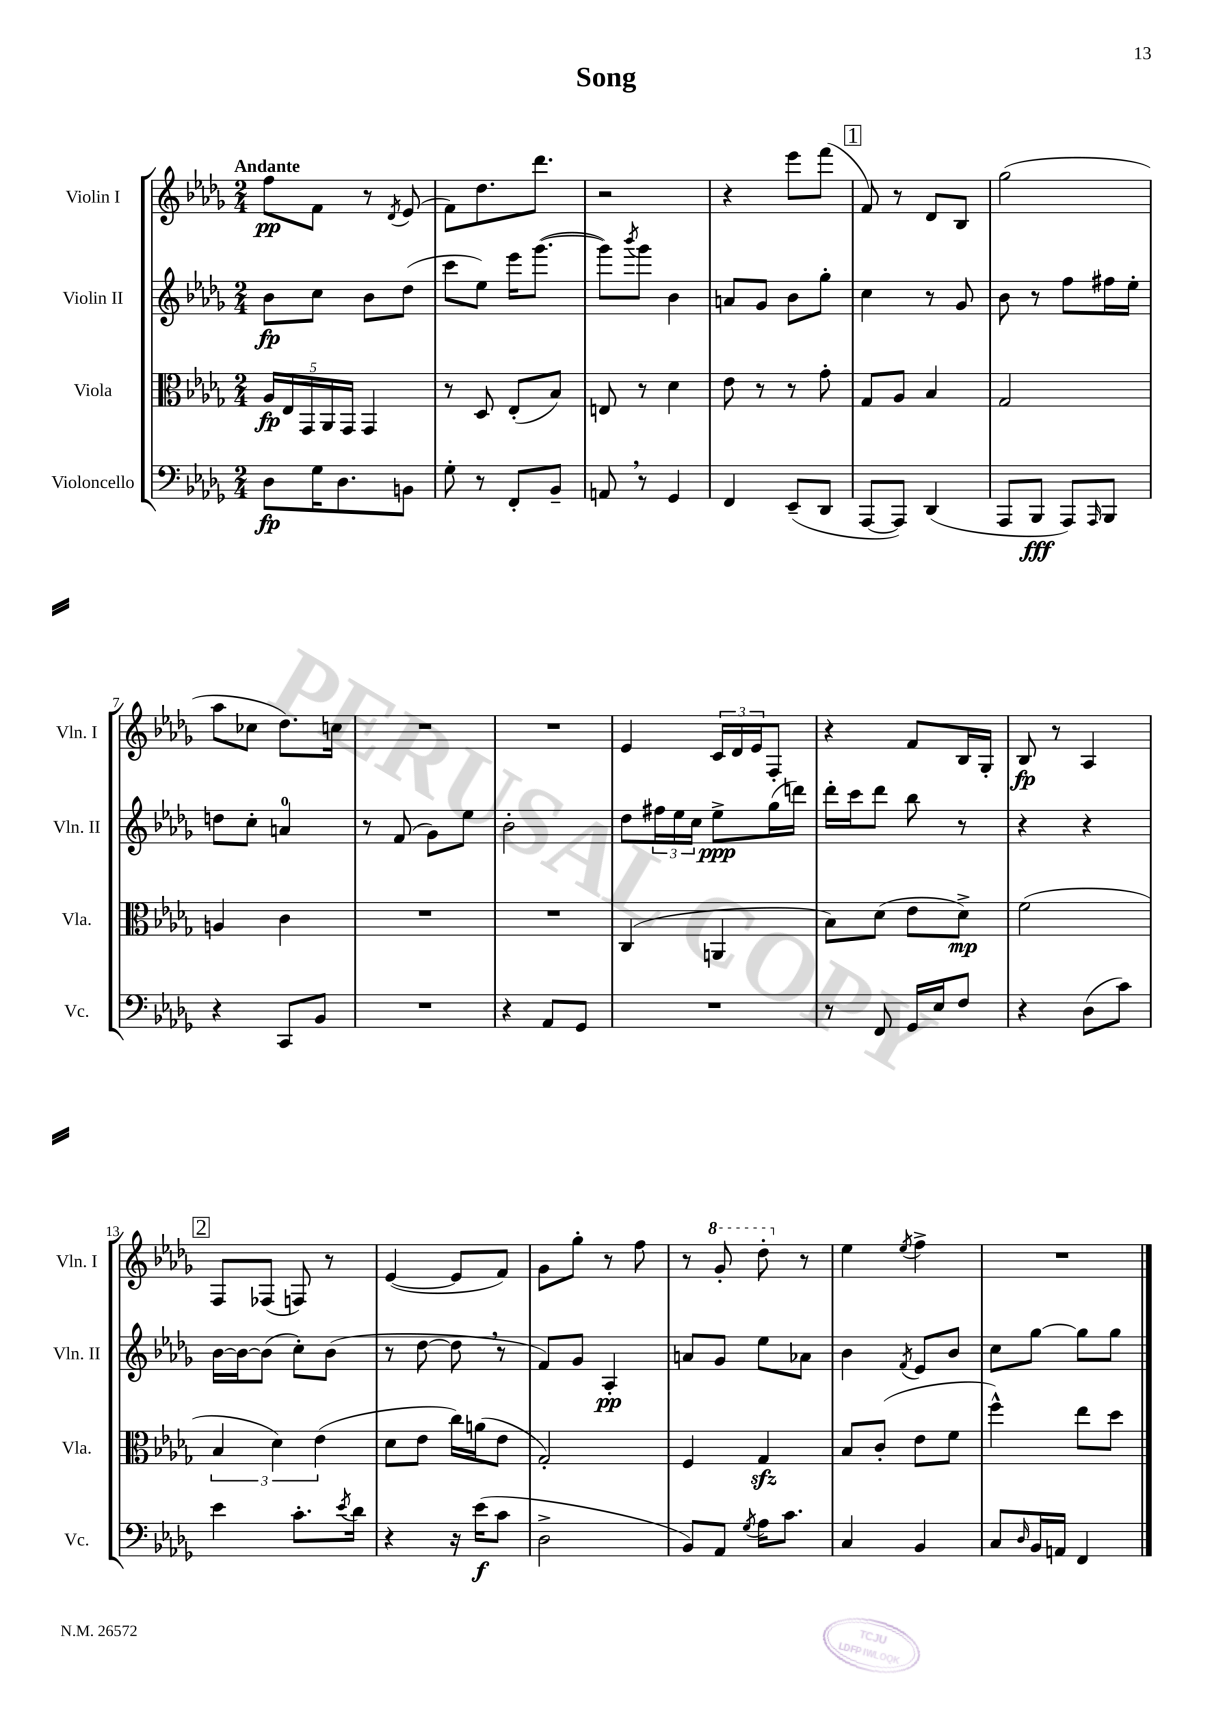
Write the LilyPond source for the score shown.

\header { title = "Song" }
<<
\new StaffGroup <<
\new Staff = "s0" \with { instrumentName = "Violin I" shortInstrumentName = "Vln. I" } {
    \clef treble \key des \major \numericTimeSignature \time 2/4 \tempo "Andante"
    f''8\pp f'8 r8 \acciaccatura { des'8 } ees'8( |
    f'8) des''8. des'''8. |
    r2 |
    r4 ees'''8 f'''8( |
    \mark \markup { \box "1" } f'8) r8 des'8 bes8 |
    ges''2( |
    aes''8 ces''8 des''8.) c''16 |
    R2 |
    R2 |
    ees'4 \tuplet 3/2 { c'16 des'16 ees'16 } f8-. |
    r4 f'8 bes16 ges16-. |
    bes8\fp r8 aes4 |
    \mark \markup { \box "2" } f8 fes8( f8) r8 |
    ees'4~( ees'8 f'8) |
    ges'8 ges''8-. r8 f''8 |
    r8 \ottava #1 ges''8-. des'''8-. \ottava #0 r8 |
    ees''4 \acciaccatura { ees''8 } f''4-> |
    R2 \bar "|." |
}
\new Staff = "s1" \with { instrumentName = "Violin II" shortInstrumentName = "Vln. II" } {
    \clef treble \key des \major \numericTimeSignature \time 2/4
    bes'8\fp c''8 bes'8 des''8( |
    c'''8 ees''8) ees'''16 ges'''8.~( |
    ges'''8) \acciaccatura { bes'''8 } ges'''8 bes'4 |
    a'8 ges'8 bes'8 ges''8-. |
    \mark \markup { \box "1" } c''4 r8 ges'8 |
    bes'8 r8 f''8 fis''16 ees''16-. |
    d''8 c''8-. a'4-0 |
    r8 f'8( ges'8) ees''8 |
    bes'2-. |
    des''8 \tuplet 3/2 { fis''16 ees''16 c''16 } ees''8->\ppp ges''16( d'''16) |
    des'''16-. c'''16 des'''8 bes''8 r8 |
    r4 r4 |
    \mark \markup { \box "2" } bes'16~ bes'16~ bes'8( c''8-.) bes'8( |
    r8 des''8~ des''8 \breathe r8 |
    f'8) ges'8 aes4-.\pp |
    a'8 ges'8 ees''8 aes'8 |
    bes'4 \acciaccatura { f'8 } ees'8 bes'8 |
    c''8 ges''8~ ges''8 ges''8 \bar "|." |
}
\new Staff = "s2" \with { instrumentName = "Viola" shortInstrumentName = "Vla." } {
    \clef alto \key des \major \numericTimeSignature \time 2/4
    \tuplet 5/4 { aes16\fp ees16 ges,16 aes,16 ges,16 } ges,4 |
    r8 des8 ees8-.( bes8) |
    e8 r8 des'4 |
    ees'8 r8 r8 ges'8-. |
    \mark \markup { \box "1" } ges8 aes8 bes4 |
    ges2 |
    a4 c'4 |
    R2 |
    R2 |
    c4( a,4 |
    bes8) des'8( ees'8 des'8->\mp) |
    f'2( |
    \mark \markup { \box "2" } \tuplet 3/2 { bes4 des'4) ees'4( } |
    des'8 ees'8 c''16) a'16( ees'8 |
    ges2-.) |
    f4 ges4\sfz |
    bes8 c'8-.( ees'8 f'8 |
    f''4-^) ees''8 des''8 \bar "|." |
}
\new Staff = "s3" \with { instrumentName = "Violoncello" shortInstrumentName = "Vc." } {
    \clef bass \key des \major \numericTimeSignature \time 2/4
    des8\fp ges16 des8. b,8 |
    ges8-. r8 f,8-. bes,8-- |
    a,8 \breathe r8 ges,4 |
    f,4 ees,8--( des,8 |
    \mark \markup { \box "1" } aes,,8~ aes,,8) des,4( |
    aes,,8 bes,,8\fff aes,,8) \grace { aes,,16 } bes,,8 |
    r4 c,8 bes,8 |
    R2 |
    r4 aes,8 ges,8 |
    R2 |
    r8 f,8 ges,16 ees16 f8 |
    r4 des8( c'8) |
    \mark \markup { \box "2" } ees'4 c'8.-. \acciaccatura { ees'8 } des'16 |
    r4 r16 ees'16\f( c'8 |
    des2-> |
    bes,8) aes,8 \acciaccatura { ges8 } aes16 c'8. |
    c4 bes,4 |
    c8 \grace { des16 } bes,16 a,16 f,4 \bar "|." |
}
>>
>>
